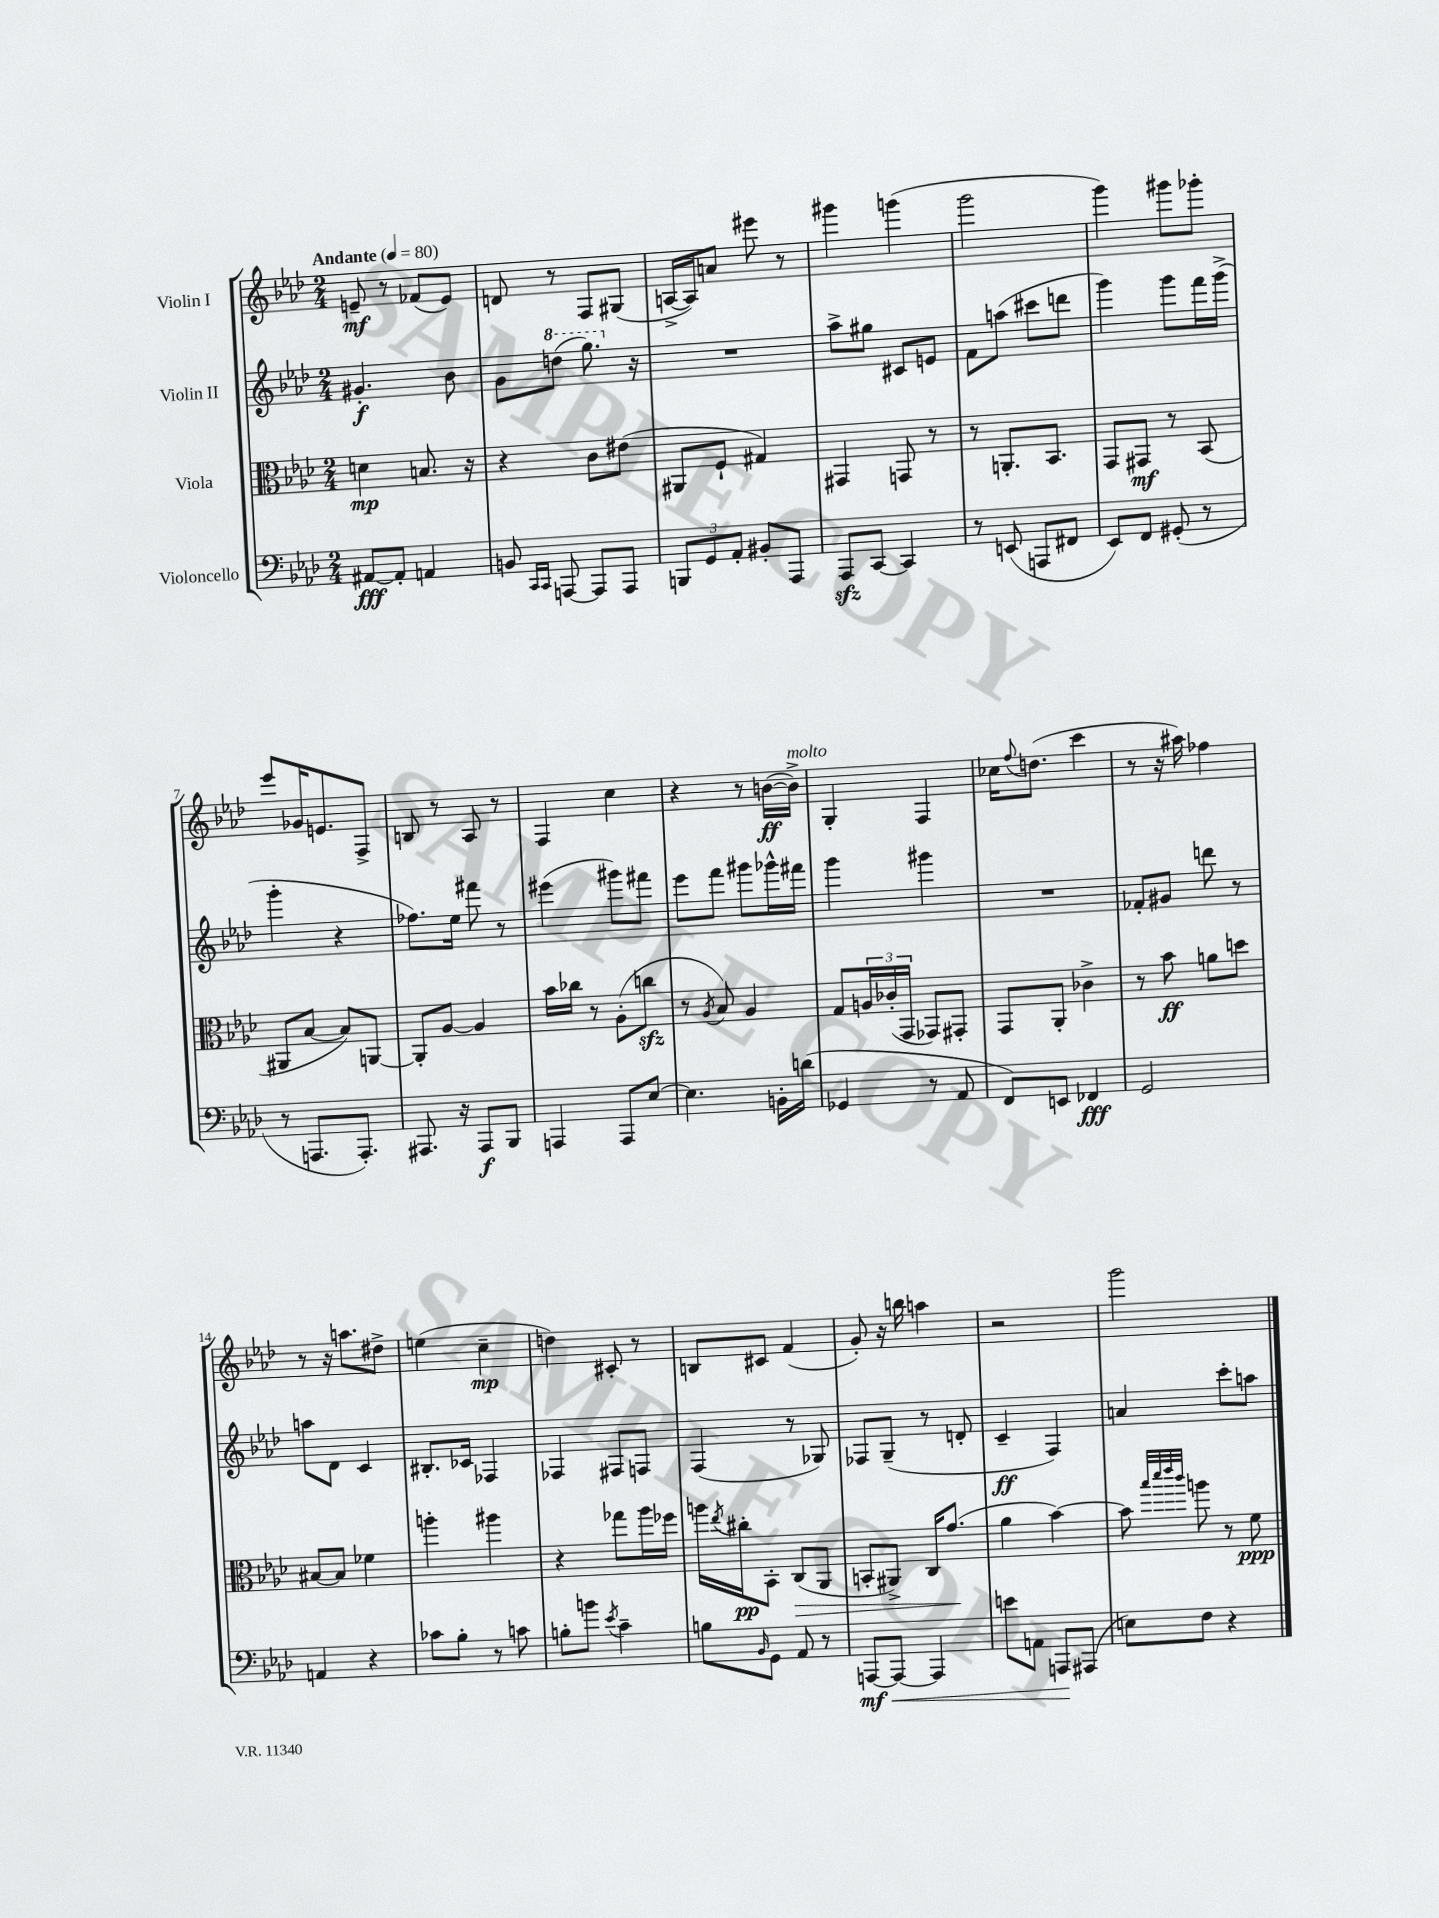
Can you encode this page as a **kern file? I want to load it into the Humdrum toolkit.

**kern	**dynam	**kern	**dynam	**kern	**dynam	**kern	**dynam
*part4	*part4	*part3	*part3	*part2	*part2	*part1	*part1
*staff4	*staff4	*staff3	*staff3	*staff2	*staff2	*staff1	*staff1
*I"Violoncello	*	*I"Viola	*	*I"Violin II	*	*I"Violin I	*
*clefF4	*	*clefC3	*	*clefG2	*	*clefG2	*
*k[b-e-a-d-]	*	*k[b-e-a-d-]	*	*k[b-e-a-d-]	*	*k[b-e-a-d-]	*
*M2/4	*	*M2/4	*	*M2/4	*	*M2/4	*
*MM80	*	*MM80	*	*MM80	*	*MM80	*
=1	=1	=1	=1	=1	=1	=1	=1
!	!	!	!	!	!	!LO:TX:a:B:t=Andante	!
[8AA#X/L	fff	4dn\	mp	4.g#X'/	f	8en~/	mf
8AA#'/J]	.	.	.	.	.	8r	.
4AAn/	.	8.Bn/	.	.	.	(8f-X/L	.
.	.	.	.	8b-\	.	8e/J)	.
.	.	16r	.	.	.	.	.
=2	=2	=2	=2	=2	=2	=2	=2
8BBn/	.	4r	.	8g\L	.	8dn/	.
16qqCC/LL	.	.	.	.	.	.	.
16qqCC/JJ	.	.	.	.	.	.	.
*	*	*	*	*8va	*	*	*
[8AAAn/	.	.	.	(8dddn\J	.	8r	.
8AAA/L]	.	8c\L	.	8.ggg\)	.	8F/L	.
8AAA/J	.	(8e#X\J	.	.	.	(8G#X/J	.
*	*	*	*	*X8va	*	*	*
.	.	.	.	16r	.	.	.
=3	=3	=3	=3	=3	=3	=3	=3
12BBBn/L	.	8AA#X/L	.	2r	.	[16An^/LL	.
.	.	.	.	.	.	16A/J])	.
12GG/	.	.	.	.	.	.	.
.	.	8F`/J	.	.	.	8an/J	.
12AA-'/J	.	.	.	.	.	.	.
8BB#X'/L	.	4G#X/)	.	.	.	8eee#X\	.
8AAA-/J	.	.	.	.	.	8r	.
=4	=4	=4	=4	=4	=4	=4	=4
8AAA-zz/L	.	4GG#X/	.	8aa-^\L	.	4ggg#X\	.
[8CC/J	.	.	.	8gg#X\J	.	.	.
4CC/]	.	8GGn/	.	8c#X/L	.	(4gggn\	.
.	.	8r	.	8en/J	.	.	.
=5	=5	=5	=5	=5	=5	=5	=5
8r	.	8r	.	8f\L	.	2ggg\	.
(8EEn/	.	8.AAn'/L	.	(8aan\J	.	.	.
8AAAn/L	.	.	.	8ccc#X\L	.	.	.
.	.	8.BB-/J	.	.	.	.	.
8FF#X/J	.	.	.	8dddn\J	.	.	.
=6	=6	=6	=6	=6	=6	=6	=6
8EE-/L)	.	8GG/L	.	4ggg\)	.	4ggg\)	.
8FF/J	.	8GG#X/J	mf	.	.	.	.
(8GG#X'/	.	8r	.	8ggg\L	.	8ggg#X\L	.
8r	.	(8BB-/	.	16fff\L	.	8ggg-X'\J	.
.	.	.	.	(16ggg^\JJ	.	.	.
!!LO:LB:g=z
=7	=7	=7	=7	=7	=7	=7	=7
8r	.	8AA#X/L	.	4ggg'\	.	8eee-/L	.
8.AAAn/L	.	[8B-/J	.	.	.	16g-X/K	.
.	.	.	.	.	.	8.en/	.
.	.	8B-/L])	.	4r	.	.	.
8.AAA'/J)	.	.	.	.	.	.	.
.	.	[8AAn/J	.	.	.	8F^/J	.
=8	=8	=8	=8	=8	=8	=8	=8
8.AAA#X/	.	8AA'/L]	.	8.ff-X\L)	.	8Bn/	.
.	.	[8A-/J	.	.	.	8r	.
16r	.	.	.	16ee-\Jk	.	.	.
8AAA#/L	f	4A-/]	.	8fff#X\	.	8A-/	.
8BBB-/J	.	.	.	8r	.	8r	.
=9	=9	=9	=9	=9	=9	=9	=9
4AAAn/	.	16b-\LL	.	(4eee#X\	.	4F/	.
.	.	16cc-X\JJ	.	.	.	.	.
.	.	8r	.	.	.	.	.
8AAA/L	.	(8A-'\L	.	8ggg#X\L)	.	4cc\	.
[8E-/J	.	8ccnzz\J	.	8fff#X\J	.	.	.
=10	=10	=10	=10	=10	=10	=10	=10
4.E-\]	.	8r	.	8eee-\L	.	4r	.
.	.	8qA-/	.	.	.	.	.
.	.	8B-/)	.	8fff\J	.	.	.
.	.	4A-/	.	8ggg#X\L	.	8r	.
16BBn'\LL	.	.	.	16ggg-X^^\L	.	([16bn\LL	ff
!	!	!	!	!	!	!LO:TX:a:i:t=molto	!
(16dn\JJ	.	.	.	16fff#X\JJ	.	16b^\JJ])	.
=11	=11	=11	=11	=11	=11	=11	=11
4GG-X/	.	8G/L	.	4ggg\	.	4G'/	.
.	.	24An/L	.	.	.	.	.
.	.	(24c-X'/	.	.	.	.	.
.	.	24GG/JJ	.	.	.	.	.
8r	.	8GG-X/L)	.	4ggg#X\	.	4F/	.
8AA-/	.	8GG#X'/J	.	.	.	.	.
=12	=12	=12	=12	=12	=12	=12	=12
8FF/L)	.	8GG/L	.	2r	.	16cc-X\KL	.
.	.	.	.	.	.	8qqff/	.
.	.	.	.	.	.	(8.ddn\J	.
8EEn/J	.	8AA-'/J	.	.	.	.	.
4FF-X/	fff	4c-X^\	.	.	.	4ccc\	.
=13	=13	=13	=13	=13	=13	=13	=13
2GG/	.	8r	.	8f-X'/L	.	8r	.
.	.	8b-\	ff	8g#X/J	.	16r	.
.	.	.	.	.	.	16aa#X\)	.
.	.	8an\L	.	8dddn\	.	4ff-X\	.
.	.	8ddn\J	.	8r	.	.	.
!!LO:LB:g=z
=14	=14	=14	=14	=14	=14	=14	=14
4AAn/	.	[8B#X/L	.	8aan\L	.	8r	.
.	.	8B#/J]	.	8d-\J	.	16r	.
.	.	.	.	.	.	8.aan\L	.
4r	.	4f-X\	.	4c/	.	.	.
.	.	.	.	.	.	8dd#X^\J	.
=15	=15	=15	=15	=15	=15	=15	=15
8c-X\L	.	4aan'\	.	8.B#X'/L	.	(4een\	.
8B-'\J	.	.	.	.	.	.	.
.	.	.	.	16c-X/Jk	.	.	.
8r	.	4aa#X\	.	4F-X/	.	4cc~\	mp
8cn\	.	.	.	.	.	.	.
=16	=16	=16	=16	=16	=16	=16	=16
8Bn'\L	.	4r	.	4F-X/	.	4ddn\)	.
8bn\J	.	.	.	.	.	.	.
8qe-/	.	.	.	.	.	.	.
4c~\	.	8gg-X\L	.	8F#X/L	.	8c#X'/	.
.	.	16aa-\L	.	8Fn/J	.	8r	.
.	.	16ff-X\JJ	.	.	.	.	.
=17	=17	=17	=17	=17	=17	=17	=17
8Bn\L	.	16aan\LL	.	(4F/	.	8Bn/L	.
.	.	8qee-/	.	.	.	.	.
.	.	16cc#X'\J	pp	.	.	.	.
16qqBB-/	.	.	.	.	.	.	.
8GG\J	.	8BB-'\J	.	.	.	8c#X/J	.
!	!	!	!LO:HP:b	!	!	!	!
8AA-/	.	(8C/L	>	8r	.	(4f/	.
8r	.	8AA-/J	.	8G-X/)	.	.	.
=18	=18	=18	=18	=18	=18	=18	=18
!	!LO:HP:b	!	!	!	!	!	!
[8AAAn/L	< mf	8BBn'/L	.	8F-X/L	.	8g'/)	.
8AAA/J_	.	8AA#X^/J)	.	(8G~/J	.	16r	.
.	.	.	.	.	.	16bbn\	.
4AAA/]	.	16C/KL	.	8r	.	4aan\	.
.	.	(8.g/J	.	.	.	.	.
.	.	.	.	8dn'/	.	.	.
.	.	.	]	.	.	.	.
=19	=19	=19	=19	=19	=19	=19	=19
8en\L	.	4a-\	.	4c~/	ff	2r	.
8AAn\J	.	.	.	.	.	.	.
8AAAn/L	.	[4b-\)	.	4F/)	.	.	.
(8AAA#X/J	[	.	.	.	.	.	.
=20	=20	=20	=20	=20	=20	=20	=20
8En\L)	.	8b-\]	.	4an/	.	2ggg\	.
.	.	32qqbb-/LLL	.	.	.	.	.
.	.	32qqddd-/	.	.	.	.	.
.	.	32qqeee-/	.	.	.	.	.
.	.	32qqccc/JJJ	.	.	.	.	.
8F\J	.	8aan\	.	.	.	.	.
4r	.	8r	.	8ccc'\L	.	.	.
.	.	8f\	ppp	8aan\J	.	.	.
==	==	==	==	==	==	==	==
*-	*-	*-	*-	*-	*-	*-	*-
